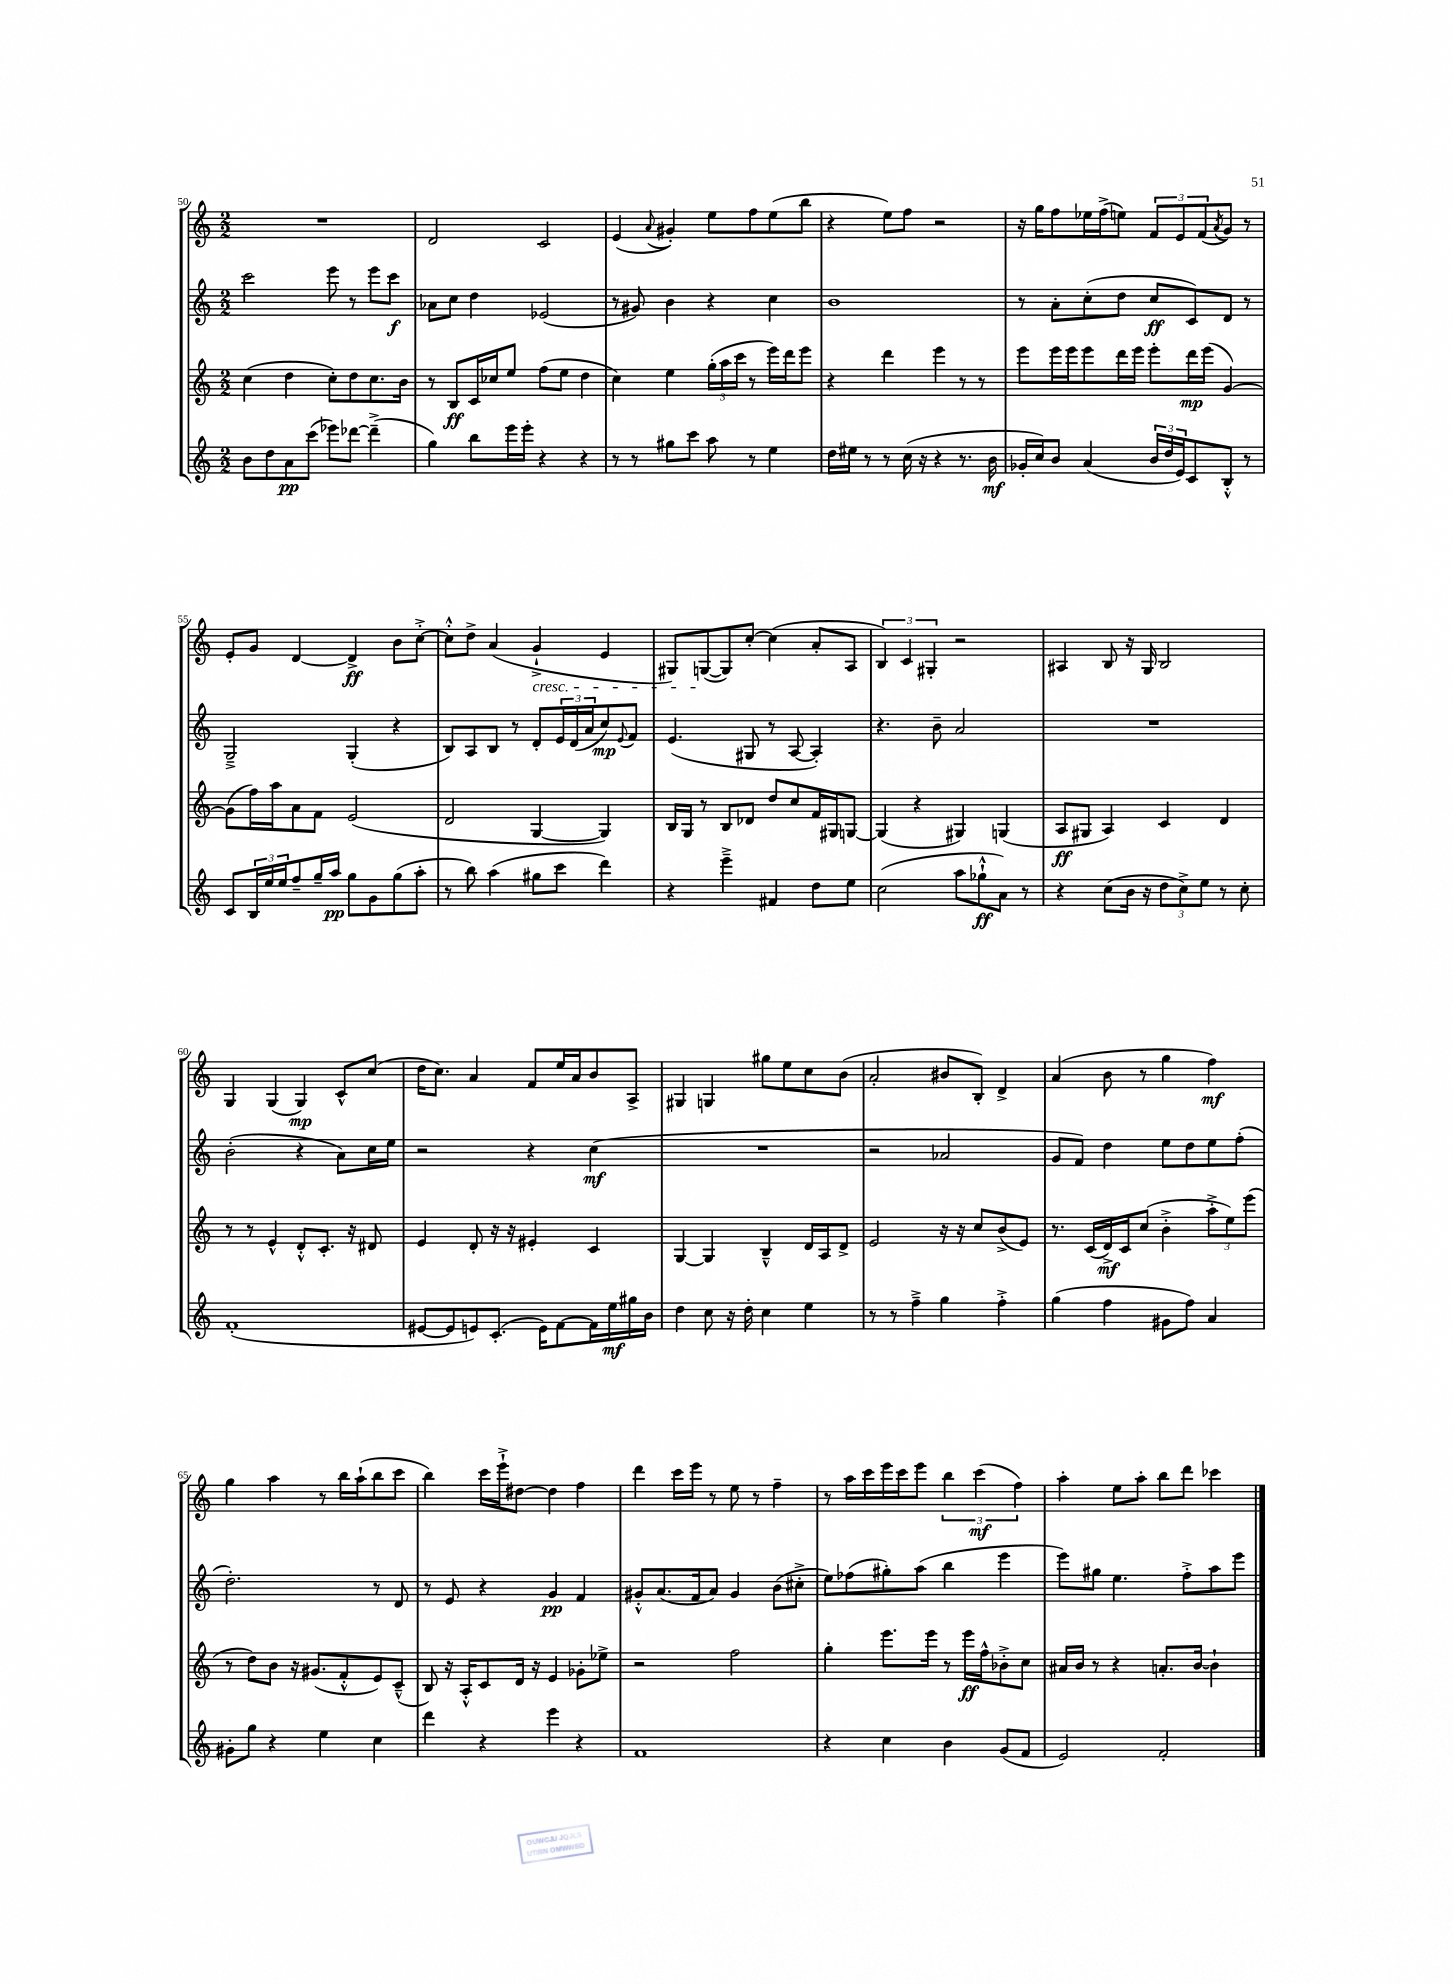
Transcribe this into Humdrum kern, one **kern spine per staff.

**kern	**dynam	**kern	**dynam	**kern	**dynam	**kern	**dynam
*part4	*part4	*part3	*part3	*part2	*part2	*part1	*part1
*staff4	*staff4	*staff3	*staff3	*staff2	*staff2	*staff1	*staff1
*clefG2	*	*clefG2	*	*clefG2	*	*clefG2	*
*k[]	*	*k[]	*	*k[]	*	*k[]	*
*M2/2	*	*M2/2	*	*M2/2	*	*M2/2	*
=50	=50	=50	=50	=50	=50	=50	=50
8b\L	.	(4cc\	.	2ccc\	.	1r	.
8dd\	.	.	.	.	.	.	.
8a\	pp	4dd\	.	.	.	.	.
(8ccc\J	.	.	.	.	.	.	.
8eee-X\L)	.	8cc'\L)	.	8eee\	.	.	.
[8ddd-X\J	.	8dd\	.	8r	.	.	.
(4ddd-~^\]	.	8.cc\	.	8eee\L	.	.	.
.	.	.	.	8ccc\J	f	.	.
.	.	16b\Jk	.	.	.	.	.
=51	=51	=51	=51	=51	=51	=51	=51
4gg\)	.	8r	.	8a-X\L	.	2d/	.
.	.	8B/L	ff	8cc\J	.	.	.
8bb\L	.	16c/L	.	4dd\	.	.	.
.	.	16cc-X/J	.	.	.	.	.
16eee\L	.	8ee/J	.	.	.	.	.
16eee'\JJ	.	.	.	.	.	.	.
4r	.	(8ff\L	.	(2e-X/	.	2c/	.
.	.	8ee\J	.	.	.	.	.
4r	.	4dd\	.	.	.	.	.
=52	=52	=52	=52	=52	=52	=52	=52
8r	.	4cc\)	.	8r	.	(4e/	.
8r	.	.	.	8g#X/)	.	.	.
.	.	.	.	.	.	8qqa/	.
8gg#X\L	.	4ee\	.	4b\	.	4g#X'/)	.
8ccc\J	.	.	.	.	.	.	.
8aa\	.	(24gg'\LL	.	4r	.	8ee\L	.
.	.	24aa\	.	.	.	.	.
.	.	24ccc\JJ	.	.	.	.	.
8r	.	8r	.	.	.	8ff\	.
4ee\	.	16eee\LL)	.	4cc\	.	(8ee\	.
.	.	16ddd\J	.	.	.	.	.
.	.	8eee\J	.	.	.	8bb\J	.
=53	=53	=53	=53	=53	=53	=53	=53
16dd\LL	.	4r	.	1b	.	4r	.
16ee#X\JJ	.	.	.	.	.	.	.
8r	.	.	.	.	.	.	.
8r	.	4ddd\	.	.	.	8ee\L)	.
(16cc\	.	.	.	.	.	8ff\J	.
16r	.	.	.	.	.	.	.
4r	.	4eee\	.	.	.	2r	.
8.r	.	8r	.	.	.	.	.
.	.	8r	.	.	.	.	.
16b\	mf	.	.	.	.	.	.
=54	=54	=54	=54	=54	=54	=54	=54
16g-X'/LL	.	8eee\L	.	8r	.	16r	.
16cc/J)	.	.	.	.	.	16gg\KL	.
8b/J	.	16eee\L	.	8a'\L	.	8ff\	.
.	.	16eee\J	.	.	.	.	.
(4a/	.	8eee\	.	(8cc'\	.	16ee-X\L	.
.	.	.	.	.	.	(16ff^\J	.
.	.	16ddd\L	.	8dd\J	.	8een\J)	.
.	.	16eee\JJ	.	.	.	.	.
24b/LL	.	8eee'\L	.	8cc/L	ff	12f/L	.
24dd/	.	.	.	.	.	.	.
24e/J)	.	.	.	.	.	12e/	.
8c/	.	16ddd\L	mp	8c/)	.	.	.
.	.	.	.	.	.	(12f/	.
.	.	(16eee\JJ	.	.	.	.	.
.	.	.	.	.	.	8qa/	.
8B'^^/J	.	[4g/)	.	8d/J	.	8g/J)	.
8r	.	.	.	8r	.	8r	.
!!LO:LB:g=z
=55	=55	=55	=55	=55	=55	=55	=55
8c/L	.	(8g\L]	.	2G~^/	.	8e'/L	.
24B/L	.	16ff\L)	.	.	.	8g/J	.
24ee/	.	.	.	.	.	.	.
.	.	16aa\J	.	.	.	.	.
24ee/J	.	.	.	.	.	.	.
8ff~/	.	8a\	.	.	.	[4d/	.
16gg~/L	.	8f\J	.	.	.	.	.
16aa/JJ	pp	.	.	.	.	.	.
8gg\L	.	(2e/	.	(4G'/	.	4d^/]	ff
8g\	.	.	.	.	.	.	.
(8gg\	.	.	.	4r	.	8b\L	.
8aa'\J	.	.	.	.	.	[8cc'^\J	.
=56	=56	=56	=56	=56	=56	=56	=56
8r	.	2d/	.	8B/L)	.	8cc'^^\L]	.
8bb\)	.	.	.	8A/	.	8dd^\J	.
(4aa\	.	.	.	8B/J	.	(4a/	.
.	.	.	.	8r	.	.	.
!	!	!	!	!	!	!LO:TX:b:i:t=cresc.	!
8gg#X\L	.	[4G/	.	8d'/L	.	4g`^/	.
8ccc\J	.	.	.	24e/L	.	.	.
.	.	.	.	(24d/	.	.	.
.	.	.	.	24a/J	.	.	.
4ddd\)	.	4G/])	.	8cc/)	mp	4e/	.
.	.	.	.	8qqe/	.	.	.
.	.	.	.	8f/J	.	.	.
=57	=57	=57	=57	=57	=57	=57	=57
4r	.	16B/LL	.	(4.e/	.	8G#X/L)	.
.	.	16G/JJ	.	.	.	.	.
.	.	8r	.	.	.	([8Gn/	.
4eee~^\	.	8B/L	.	.	.	8G/])	.
.	.	8d-X/J	.	8G#X/	.	[8cc'/J	.
4f#X/	.	8dd/L	.	8r	.	(4cc\]	.
.	.	8cc/	.	[8A/	.	.	.
8dd\L	.	16f/L	.	4A'/])	.	8a'/L	.
.	.	16G#X/J	.	.	.	.	.
8ee\J	.	[8Gn/J	.	.	.	8A/J	.
=58	=58	=58	=58	=58	=58	=58	=58
(2cc\	.	(4G/]	.	4.r	.	6B/)	.
.	.	.	.	.	.	6c/	.
.	.	4r	.	.	.	.	.
.	.	.	.	.	.	6G#X'/	.
.	.	.	.	8b~\	.	.	.
8aa\L	.	4G#X/)	.	2a/	.	2r	.
8gg-X`^^\	ff	.	.	.	.	.	.
8a\J)	.	(4Gn/	.	.	.	.	.
8r	.	.	.	.	.	.	.
=59	=59	=59	=59	=59	=59	=59	=59
4r	.	8A/L	ff	1r	.	4A#X/	.
.	.	8G#X/J	.	.	.	.	.
(8cc\L	.	4A/)	.	.	.	8B/	.
16b\Jk	.	.	.	.	.	16r	.
16r	.	.	.	.	.	16G/	.
12dd\L	.	4c/	.	.	.	2B/	.
12cc^\)	.	.	.	.	.	.	.
12ee\J	.	.	.	.	.	.	.
8r	.	4d/	.	.	.	.	.
8cc'\	.	.	.	.	.	.	.
!!LO:LB:g=z
=60	=60	=60	=60	=60	=60	=60	=60
(1f'	.	8r	.	(2b'\	.	4G/	.
.	.	8r	.	.	.	.	.
.	.	4e^^/	.	.	.	(4G/	.
.	.	8d'^^/L	.	4r	.	4G/)	mp
.	.	8.c'/J	.	.	.	.	.
.	.	.	.	8a\L)	.	8c^^/L	.
.	.	16r	.	.	.	.	.
.	.	8d#X/	.	16cc\L	.	(8cc/J	.
.	.	.	.	16ee\JJ	.	.	.
=61	=61	=61	=61	=61	=61	=61	=61
[8e#X/L	.	4e/	.	2r	.	16dd\KL	.
.	.	.	.	.	.	8.cc\J)	.
8e#/]	.	.	.	.	.	.	.
8en/)	.	8d'/	.	.	.	4a/	.
(8.c'/J	.	16r	.	.	.	.	.
.	.	16r	.	.	.	.	.
.	.	4e#X'/	.	4r	.	8f/L	.
16e\KL)	.	.	.	.	.	.	.
[8f\	.	.	.	.	.	16ee/L	.
.	.	.	.	.	.	16a/J	.
16f\L]	.	4c/	.	(4cc\	mf	8b/	.
16ee\	mf	.	.	.	.	.	.
16gg#X\	.	.	.	.	.	8A^/J	.
16b\JJ	.	.	.	.	.	.	.
=62	=62	=62	=62	=62	=62	=62	=62
4dd\	.	[4G/	.	1r	.	4G#X/	.
8cc\	.	4G/]	.	.	.	4Gn/	.
16r	.	.	.	.	.	.	.
16dd'\	.	.	.	.	.	.	.
4cc\	.	4B~^^/	.	.	.	8gg#X\L	.
.	.	.	.	.	.	8ee\	.
4ee\	.	16d/LL	.	.	.	8cc\	.
.	.	16A/J	.	.	.	.	.
.	.	8d^/J	.	.	.	(8b\J	.
=63	=63	=63	=63	=63	=63	=63	=63
8r	.	2e/	.	2r	.	2a'/	.
8r	.	.	.	.	.	.	.
4ff~^\	.	.	.	.	.	.	.
4gg\	.	16r	.	2a-X/	.	8b#X/L	.
.	.	16r	.	.	.	.	.
.	.	8cc/L	.	.	.	8B'/J)	.
4ff'^\	.	(8b^/	.	.	.	4d^/	.
.	.	8e/J)	.	.	.	.	.
=64	=64	=64	=64	=64	=64	=64	=64
(4gg\	.	8.r	.	8g/L	.	(4a/	.
.	.	.	.	8f/J)	.	.	.
.	.	(16c/LL	.	.	.	.	.
4ff\	.	16d^/)	mf	4dd\	.	8b\	.
.	.	16c/J	.	.	.	.	.
.	.	(8cc/J	.	.	.	8r	.
8g#X\L	.	4b'^\	.	8ee\L	.	4gg\	.
8ff\J)	.	.	.	8dd\	.	.	.
4a/	.	12aa'^\L	.	8ee\	.	4ff\)	mf
.	.	12ee\)	.	.	.	.	.
.	.	.	.	(8ff'\J	.	.	.
.	.	(12eee\J	.	.	.	.	.
!!LO:LB:g=z
=65	=65	=65	=65	=65	=65	=65	=65
8g#X'\L	.	8r	.	2.dd'\)	.	4gg\	.
8gg\J	.	8dd\L)	.	.	.	.	.
4r	.	8b\J	.	.	.	4aa\	.
.	.	16r	.	.	.	.	.
.	.	(8.g#X/L	.	.	.	.	.
4ee\	.	.	.	.	.	8r	.
.	.	8f'^^/	.	.	.	16bb\LL	.
.	.	.	.	.	.	(16aa`\J	.
4cc\	.	8e/)	.	8r	.	8bb\	.
.	.	(8c~^^/J	.	8d/	.	8ccc\J	.
=66	=66	=66	=66	=66	=66	=66	=66
4ddd\	.	8B/)	.	8r	.	4bb\)	.
.	.	16r	.	8e/	.	.	.
.	.	16A'^^/KL	.	.	.	.	.
4r	.	8c/	.	4r	.	16ccc\LL	.
.	.	.	.	.	.	16eee`^\J	.
.	.	16d/Jk	.	.	.	[8dd#X\J	.
.	.	16r	.	.	.	.	.
4eee\	.	4e/	.	4g/	pp	4dd#\]	.
4r	.	8g-X'\L	.	4f/	.	4ff\	.
.	.	8ee-X^\J	.	.	.	.	.
=67	=67	=67	=67	=67	=67	=67	=67
1f	.	2r	.	8g#X'^^/L	.	4ddd\	.
.	.	.	.	(8.a/	.	.	.
.	.	.	.	.	.	16ccc\LL	.
.	.	.	.	16f/k	.	16eee\JJ	.
.	.	.	.	8a/J)	.	8r	.
.	.	2ff\	.	4g#/	.	8ee\	.
.	.	.	.	.	.	8r	.
.	.	.	.	(8b\L	.	4ff~\	.
.	.	.	.	8cc#X'^\J	.	.	.
=68	=68	=68	=68	=68	=68	=68	=68
4r	.	4gg'\	.	8ee\L)	.	8r	.
.	.	.	.	(8ff-X\	.	16aa\LL	.
.	.	.	.	.	.	16ccc\	.
4cc\	.	8.eee\L	.	8gg#X'\)	.	16eee\	.
.	.	.	.	.	.	16ccc\J	.
.	.	.	.	(8aa\J	.	8eee\J	.
.	.	16eee\Jk	.	.	.	.	.
4b\	.	8r	.	4bb\	.	6bb\	.
.	.	16eee\LL	ff	.	.	.	.
.	.	.	.	.	.	(6ccc\	mf
.	.	16ff^^\J	.	.	.	.	.
(8g/L	.	8b-X'^\	.	4eee\	.	.	.
.	.	.	.	.	.	6ff\)	.
8f/J	.	8cc\J	.	.	.	.	.
=69	=69	=69	=69	=69	=69	=69	=69
2e/)	.	16a#X/LL	.	8eee\L)	.	4aa'\	.
.	.	16b/JJ	.	.	.	.	.
.	.	8r	.	8gg#X\J	.	.	.
.	.	4r	.	4.ee\	.	8ee\L	.
.	.	.	.	.	.	8aa'\J	.
2f'/	.	8.an'/L	.	.	.	8bb\L	.
.	.	.	.	8ff'^\L	.	8ddd\J	.
.	.	[16b/Jk	.	.	.	.	.
.	.	4b`\]	.	8aa\	.	4ccc-X\	.
.	.	.	.	8eee\J	.	.	.
==	==	==	==	==	==	==	==
*-	*-	*-	*-	*-	*-	*-	*-
